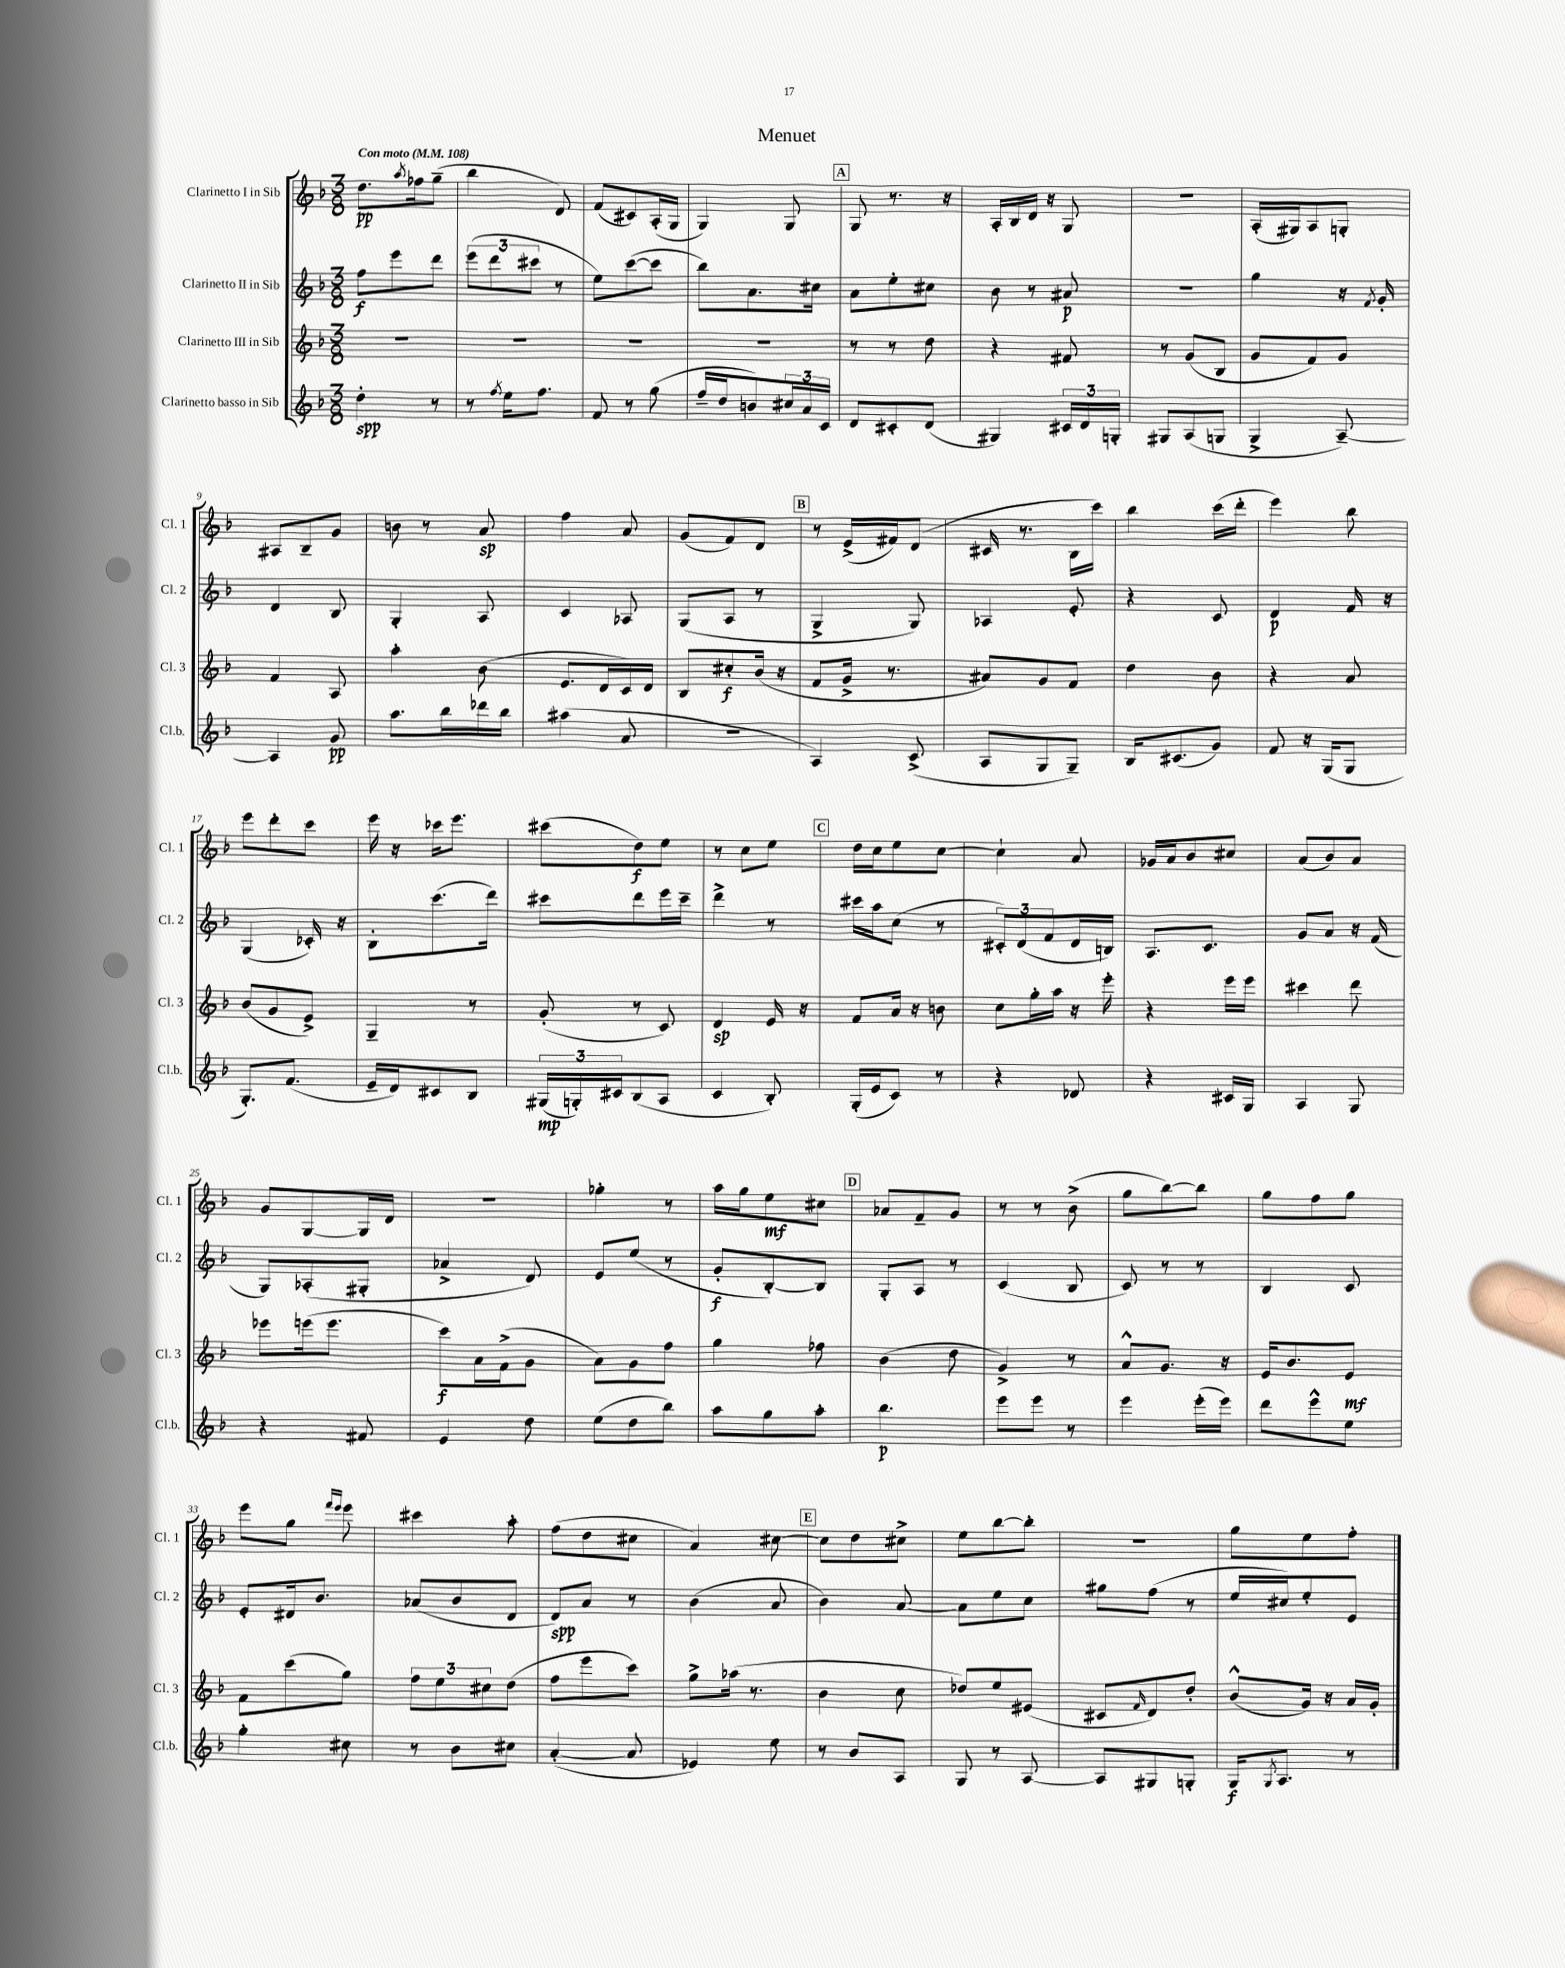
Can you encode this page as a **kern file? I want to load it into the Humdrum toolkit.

**kern	**dynam	**kern	**dynam	**kern	**dynam	**kern	**dynam
*part4	*part4	*part3	*part3	*part2	*part2	*part1	*part1
*staff4	*staff4	*staff3	*staff3	*staff2	*staff2	*staff1	*staff1
*I"Clarinetto basso in Sib	*	*I"Clarinetto III in Sib	*	*I"Clarinetto II in Sib	*	*I"Clarinetto I in Sib	*
*I'Cl.b.	*	*I'Cl. 3	*	*I'Cl. 2	*	*I'Cl. 1	*
*clefG2	*	*clefG2	*	*clefG2	*	*clefG2	*
*k[b-]	*	*k[b-]	*	*k[b-]	*	*k[b-]	*
*M3/8	*	*M3/8	*	*M3/8	*	*M3/8	*
*MM108	*	*MM108	*	*MM108	*	*MM108	*
=1	=1	=1	=1	=1	=1	=1	=1
!	!	!	!	!	!	!LO:TX:a:B:t=Con moto	!
4dd'\	spp	4.r	.	8ff\L	f	8.dd\L	pp
.	.	.	.	8eee\	.	.	.
.	.	.	.	.	.	8qaa/	.
.	.	.	.	.	.	16ff-X\k	.
8r	.	.	.	8ddd\J	.	(8gg~\J	.
=2	=2	=2	=2	=2	=2	=2	=2
8r	.	4.r	.	(12eee\L	.	4bb-\	.
.	.	.	.	12ddd\	.	.	.
8qff/	.	.	.	.	.	.	.
16ee\KL	.	.	.	.	.	.	.
.	.	.	.	12ccc#X\J	.	.	.
8.ff\J	.	.	.	.	.	.	.
.	.	.	.	8r	.	8d/)	.
=3	=3	=3	=3	=3	=3	=3	=3
8f/	.	4.r	.	8ee\L)	.	(8f/L	.
8r	.	.	.	([8ccc\	.	8c#X/)	.
(8gg\	.	.	.	8ccc\J]	.	(16A'/L	.
.	.	.	.	.	.	16G/JJ	.
=4	=4	=4	=4	=4	=4	=4	=4
16ff~/LL	.	4.r	.	8bb-\L)	.	4G/)	.
16dd/J	.	.	.	.	.	.	.
8bn/)	.	.	.	8.a\	.	.	.
24cc#X/L	.	.	.	.	.	8G/	.
24a/	.	.	.	.	.	.	.
.	.	.	.	16cc#X\Jk	.	.	.
24c/JJ	.	.	.	.	.	.	.
!!LO:REH:place=s1:t=A
=5	=5	=5	=5	=5	=5	=5	=5
8d/L	.	8r	.	8a\L	.	8G/	.
8c#X'/	.	8r	.	8ee'\	.	8.r	.
(8d/J	.	8dd\	.	8cc#X\J	.	.	.
.	.	.	.	.	.	16r	.
=6	=6	=6	=6	=6	=6	=6	=6
4G#X/)	.	4r	.	8b-\	.	16A'/LL	.
.	.	.	.	.	.	16B-/	.
.	.	.	.	8r	.	16d/JJ	.
.	.	.	.	.	.	16r	.
24c#X/LL	.	8f#X/	.	8a#X/	p	8G/	.
24d/	.	.	.	.	.	.	.
24Gn'/JJ	.	.	.	.	.	.	.
=7	=7	=7	=7	=7	=7	=7	=7
8G#X/L	.	8r	.	4.r	.	4.r	.
(8A/	.	(8g/L	.	.	.	.	.
8Gn/J	.	8B-/J	.	.	.	.	.
=8	=8	=8	=8	=8	=8	=8	=8
4G^/	.	8g/L	.	4gg\	.	(16A'/LL	.
.	.	.	.	.	.	16G#X/J)	.
.	.	8f/)	.	.	.	8A/	.
[8A~/)	.	8g/J	.	16r	.	8Gn'/J	.
.	.	.	.	8qf/	.	.	.
.	.	.	.	16g'/	.	.	.
!!LO:LB:g=z
=9	=9	=9	=9	=9	=9	=9	=9
4A/]	.	4f/	.	4d/	.	8A#X/L	.
.	.	.	.	.	.	8B-~/	.
8g/	pp	8A/	.	8B-/	.	8g/J	.
=10	=10	=10	=10	=10	=10	=10	=10
8.aa\L	.	4aa'\	.	4G'/	.	8bn\	.
.	.	.	.	.	.	8r	.
16bb-\L	.	.	.	.	.	.	.
16ddd-X\	.	(8b-\	.	8A/	.	8a/	sp
16bb-\JJ	.	.	.	.	.	.	.
=11	=11	=11	=11	=11	=11	=11	=11
(4aa#X\	.	8.e/L	.	4c/	.	4ff\	.
.	.	16d/L	.	.	.	.	.
8a/	.	16c/)	.	8A-X/	.	8a/	.
.	.	16d/JJ	.	.	.	.	.
=12	=12	=12	=12	=12	=12	=12	=12
4.r	.	8B-/L	.	(8G/L	.	(8g/L	.
.	.	8cc#X'/	f	8A/J	.	8f/)	.
.	.	(16b-/Jk	.	8r	.	8d/J	.
.	.	16r	.	.	.	.	.
!!LO:REH:place=s1:t=B
=13	=13	=13	=13	=13	=13	=13	=13
4A/)	.	8f/L	.	4G^/	.	8r	.
.	.	16g^/Jk	.	.	.	(16e^/LL	.
.	.	8.r	.	.	.	16f#X/J)	.
(8c^/	.	.	.	8G/)	.	(8d/J	.
=14	=14	=14	=14	=14	=14	=14	=14
8A/L	.	8a#X/L)	.	4A-X/	.	16c#X/	.
.	.	.	.	.	.	8.r	.
8G/	.	8g/	.	.	.	.	.
8G~/J)	.	8f/J	.	8e'/	.	16B-\LL	.
.	.	.	.	.	.	16ccc\JJ)	.
=15	=15	=15	=15	=15	=15	=15	=15
16B-/KL	.	4dd\	.	4r	.	4bb-\	.
(8.c#X/	.	.	.	.	.	.	.
8g/J)	.	8b-\	.	8c/	.	(16ccc\LL	.
.	.	.	.	.	.	16ddd'\JJ	.
=16	=16	=16	=16	=16	=16	=16	=16
8f/	.	4r	.	4d/	p	4eee\)	.
16r	.	.	.	.	.	.	.
(16G/KL	.	.	.	.	.	.	.
8G/J	.	8a/	.	16f/	.	8bb-\	.
.	.	.	.	16r	.	.	.
!!LO:LB:g=z
=17	=17	=17	=17	=17	=17	=17	=17
8.G'/L)	.	(8b-/L	.	(4G/	.	8eee\L	.
.	.	8g/	.	.	.	8ddd'\	.
(8.f/J	.	.	.	.	.	.	.
.	.	8e^/J)	.	16c-X'/)	.	8ccc\J	.
.	.	.	.	16r	.	.	.
=18	=18	=18	=18	=18	=18	=18	=18
16e~/LL	.	4G~/	.	8B-'\L	.	16eee\	.
16d/J)	.	.	.	.	.	16r	.
8c#X/	.	.	.	(8.ccc\	.	16ccc-X\KL	.
.	.	.	.	.	.	8.eee\J	.
8B-/J	.	8r	.	.	.	.	.
.	.	.	.	16ddd\Jk)	.	.	.
=19	=19	=19	=19	=19	=19	=19	=19
(24G#X/LL	mp	(8g'/	.	8ccc#X\L	.	(8ccc#X\L	.
24Gn'/)	.	.	.	.	.	.	.
24c#X/J	.	.	.	.	.	.	.
(8B-/	.	8r	.	8ddd\	.	8dd\)	f
8A/J	.	8c/)	.	16eee\L	.	8ee\J	.
.	.	.	.	16ccc#~\JJ	.	.	.
=20	=20	=20	=20	=20	=20	=20	=20
4c/	.	4d/	sp	4ddd^\	.	8r	.
.	.	.	.	.	.	8cc\L	.
8B-'/)	.	16e/	.	8r	.	8ee\J	.
.	.	16r	.	.	.	.	.
!!LO:REH:place=s1:t=C
=21	=21	=21	=21	=21	=21	=21	=21
(16G'/LL	.	8f/L	.	16ccc#X\LL	.	16dd\LL	.
16e/J	.	.	.	16aa\J	.	16cc\J	.
8c/J)	.	16a/Jk	.	(8cc\J	.	8ee\	.
.	.	16r	.	.	.	.	.
8r	.	8bn\	.	8r	.	[8cc\J	.
=22	=22	=22	=22	=22	=22	=22	=22
4r	.	8cc\L	.	12c#X'/L)	.	4cc`\]	.
.	.	.	.	(12d/	.	.	.
.	.	16gg'\L	.	.	.	.	.
.	.	.	.	12f/	.	.	.
.	.	16aa\JJ	.	.	.	.	.
8d-X/	.	16r	.	16d/L	.	8a/	.
.	.	16eee'\	.	16Bn/JJ)	.	.	.
=23	=23	=23	=23	=23	=23	=23	=23
4r	.	4r	.	8.A/L	.	16g-X/LL	.
.	.	.	.	.	.	16a/J	.
.	.	.	.	.	.	8b-/	.
.	.	.	.	8.c/J	.	.	.
16c#X/LL	.	16eee\LL	.	.	.	8cc#X/J	.
16G/JJ	.	16eee\JJ	.	.	.	.	.
=24	=24	=24	=24	=24	=24	=24	=24
4A/	.	4ccc#X\	.	8g/L	.	(8a/L	.
.	.	.	.	8a/J	.	8b-/)	.
8G/	.	8ddd\	.	16r	.	8a/J	.
.	.	.	.	(16f/	.	.	.
!!LO:LB:g=z
=25	=25	=25	=25	=25	=25	=25	=25
4r	.	8eee-X\L	.	8G/L)	.	8g/L	.
.	.	(16eeen\k	.	(8A-X'/	.	[8G/	.
.	.	8.eee\J	.	.	.	.	.
8f#X/	.	.	.	8G#X'/J	.	16G/L]	.
.	.	.	.	.	.	16d/JJ	.
=26	=26	=26	=26	=26	=26	=26	=26
4e/	.	8ccc\L)	f	4a-X^/	.	4.r	.
.	.	16a\L	.	.	.	.	.
.	.	(16f^\J	.	.	.	.	.
8dd\	.	8g\J	.	8d/)	.	.	.
=27	=27	=27	=27	=27	=27	=27	=27
(8ee\L	.	8a\L)	.	8e/L	.	4gg-X'\	.
8dd\	.	8g\	.	(8ee/J	.	.	.
8bb-\J)	.	8ff\J	.	8r	.	8r	.
=28	=28	=28	=28	=28	=28	=28	=28
8aa\L	.	4gg\	.	8g'/L	f	16aa\LL	.
.	.	.	.	.	.	16gg\J	.
8gg\	.	.	.	[8B-'/)	.	8ee\	mf
8aa'\J	.	8ff-X\	.	8B-/J]	.	8cc#X\J	.
!!LO:REH:place=s1:t=D
=29	=29	=29	=29	=29	=29	=29	=29
4.bb-\	p	(4b-\	.	8G'/L	.	8a-X/L	.
.	.	.	.	8A/J	.	8f~/	.
.	.	8dd\	.	8r	.	8g/J	.
=30	=30	=30	=30	=30	=30	=30	=30
8eee\L	.	4g^/)	.	(4c/	.	8r	.
8eee\J	.	.	.	.	.	8r	.
8r	.	8r	.	8B-/	.	(8b-^\	.
=31	=31	=31	=31	=31	=31	=31	=31
4eee\	.	8a^^/L	.	8c/)	.	8gg\L	.
.	.	8.g/J	.	8r	.	[8bb-\)	.
(16eee'\LL	.	.	.	8r	.	8bb-\J]	.
16eee\JJ)	.	16r	.	.	.	.	.
=32	=32	=32	=32	=32	=32	=32	=32
8ddd\L	.	16e/KL	.	4B-/	.	8gg\L	.
.	.	8.b-/	.	.	.	.	.
8eee^^\	.	.	.	.	.	8ff\	.
8ee\J	.	8e/J	mf	8c/	.	8gg\J	.
!!LO:LB:g=z
=33	=33	=33	=33	=33	=33	=33	=33
4gg'\	.	8f\L	.	8e'/L	.	8eee\L	.
.	.	(8ccc\	.	16d#X/k	.	8gg\J	.
.	.	.	.	8.b-/J	.	.	.
.	.	.	.	.	.	16qqfff/LL	.
.	.	.	.	.	.	16qqeee/JJ	.
8cc#X\	.	8gg\J)	.	.	.	8eee\	.
=34	=34	=34	=34	=34	=34	=34	=34
8r	.	12ff\L	.	(8a-X/L	.	4ccc#X\	.
.	.	12ee\	.	.	.	.	.
8b-\L	.	.	.	8b-/	.	.	.
.	.	12cc#X\	.	.	.	.	.
8cc#X\J	.	(8dd\J	.	8d/J	.	8aa'\	.
=35	=35	=35	=35	=35	=35	=35	=35
([4a'/	.	8ff\L	.	8d/L)	spp	(8ff\L	.
.	.	8eee\	.	8a/J	.	8dd\	.
8a/]	.	8ccc\J)	.	8r	.	8cc#X\J	.
=36	=36	=36	=36	=36	=36	=36	=36
4e-X/)	.	8gg^\L	.	(4b-\	.	4a/)	.
.	.	(16aa-X\Jk	.	.	.	.	.
.	.	8.r	.	.	.	.	.
8ee\	.	.	.	8a/	.	[8cc#X\	.
!!LO:REH:place=s1:t=E
=37	=37	=37	=37	=37	=37	=37	=37
8r	.	4b-\	.	4b-\)	.	8cc#\L]	.
8b-/L	.	.	.	.	.	8dd\	.
8A/J	.	8cc\	.	[8a/	.	8cc#X^\J	.
=38	=38	=38	=38	=38	=38	=38	=38
8G/	.	8dd-X/L)	.	8a\L]	.	8ee\L	.
8r	.	8ee/	.	8ee\	.	[8bb-\	.
[8A/	.	(8e#X/J	.	8cc\J	.	8bb-'\J]	.
=39	=39	=39	=39	=39	=39	=39	=39
8A/L]	.	8c#X/L	.	8gg#X\L	.	4.r	.
.	.	16qqf/	.	.	.	.	.
8G#X/	.	8d/)	.	(8ff\J	.	.	.
8Gn'/J	.	8dd'/J	.	8r	.	.	.
=40	=40	=40	=40	=40	=40	=40	=40
16G/KL	f	(8b-^^/L	.	16ee/LL	.	8gg\L	.
8qG/	.	.	.	.	.	.	.
8.A/J	.	.	.	16cc#X/J)	.	.	.
.	.	16g/Jk)	.	8ee'/	.	8ee\	.
.	.	16r	.	.	.	.	.
8r	.	16a/LL	.	8e/J	.	8ff'\J	.
.	.	16g'/JJ	.	.	.	.	.
==	==	==	==	==	==	==	==
*-	*-	*-	*-	*-	*-	*-	*-
